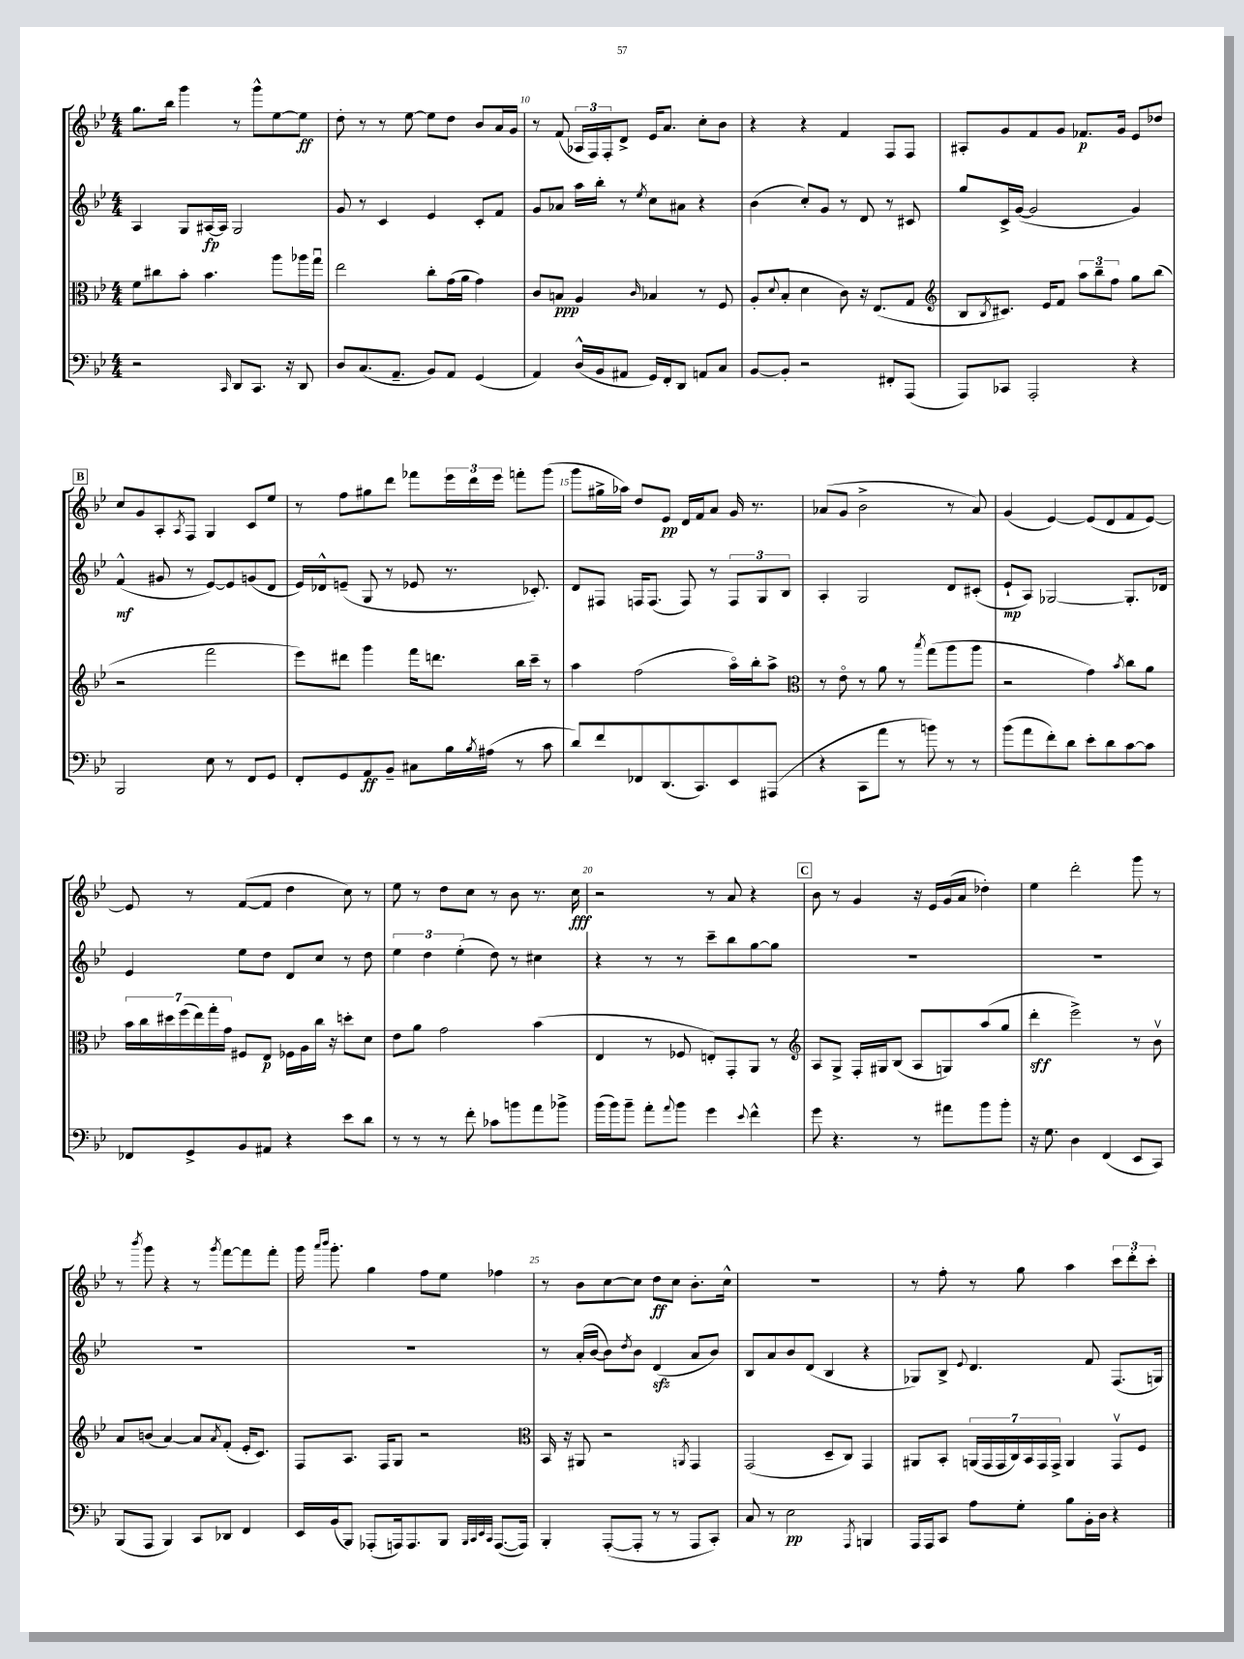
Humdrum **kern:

**kern	**dynam	**kern	**dynam	**kern	**dynam	**kern	**dynam
*part4	*part4	*part3	*part3	*part2	*part2	*part1	*part1
*staff4	*staff4	*staff3	*staff3	*staff2	*staff2	*staff1	*staff1
*clefF4	*	*clefC3	*	*clefG2	*	*clefG2	*
*k[b-e-]	*	*k[b-e-]	*	*k[b-e-]	*	*k[b-e-]	*
*M4/4	*	*M4/4	*	*M4/4	*	*M4/4	*
=8	=8	=8	=8	=8	=8	=8	=8
2r	.	8f\L	.	4A/	.	8.gg\L	.
.	.	8cc#X\	.	.	.	.	.
.	.	.	.	.	.	16bb-\Jk	.
.	.	8b-'\J	.	8G/L	.	4ggg\	.
.	.	4.b-\	.	[16A#X/L	fp	.	.
.	.	.	.	16A#/JJ]	.	.	.
16qqCC/	.	.	.	.	.	.	.
8DD/L	.	.	.	2G/	.	8r	.
8.CC/J	.	.	.	.	.	8ggg^^\L	.
.	.	8aa\L	.	.	.	[8ee-\	.
16r	.	.	.	.	.	.	.
8DD/	.	16aa-X\L	.	.	.	8ee-\J]	ff
.	.	16ggu\JJ	.	.	.	.	.
=9	=9	=9	=9	=9	=9	=9	=9
8D/L	.	2ee-\	.	8g/	.	8dd'\	.
(8.C/	.	.	.	8r	.	8r	.
.	.	.	.	4c/	.	8r	.
8.AA~/J	.	.	.	.	.	.	.
.	.	.	.	.	.	[8ee-\	.
8BB-/L)	.	8cc'\L	.	4e-/	.	8ee-\L]	.
8AA/J	.	(16g\L	.	.	.	8dd\J	.
.	.	16a\JJ	.	.	.	.	.
(4GG/	.	4g\)	.	8c'/L	.	8b-/L	.
.	.	.	.	8f/J	.	16a/L	.
.	.	.	.	.	.	16g/JJ	.
=10	=10	=10	=10	=10	=10	=10	=10
4AA/)	.	8c/L	.	8g/L	.	8r	.
.	.	8Bn/J	ppp	8a-X/J	.	(8f/	.
(16D^^/LL	.	4A/	.	16aa\LL	.	24A-X/LL	.
.	.	.	.	.	.	24F/)	.
16BB-/J	.	.	.	16bb-'\JJ	.	.	.
.	.	.	.	.	.	24F'/J	.
8AA#X/J	.	.	.	8r	.	8d^/J	.
.	.	16qqc/	.	8qee-/	.	.	.
16GG/LL)	.	4B-X/	.	8cc\L	.	16e-/KL	.
16FF'/J	.	.	.	.	.	8.a/J	.
8DD/J	.	.	.	8a#X\J	.	.	.
8AAn/L	.	8r	.	4r	.	8cc'\L	.
8C/J	.	8F/	.	.	.	8b-\J	.
=11	=11	=11	=11	=11	=11	=11	=11
[8BB-/L	.	(8A'/L	.	(4b-\	.	4r	.
.	.	8qqd/	.	.	.	.	.
8BB-'/J]	.	8B-'/J	.	.	.	.	.
2r	.	4d\	.	8cc'/L)	.	4r	.
.	.	.	.	8g/J	.	.	.
.	.	8c\)	.	8r	.	4f/	.
.	.	16r	.	8d/	.	.	.
.	.	(8.E-/L	.	.	.	.	.
8FF#X'/L	.	.	.	8r	.	8F/L	.
(8AAA/J	.	8G/J	.	8c#X/	.	8F/J	.
=12	=12	=12	=12	=12	=12	=12	=12
*	*	*clefG2	*	*	*	*	*
8AAA/L)	.	8B-/L	.	8gg/L	.	8A#X'/L	.
.	.	8qB-/	.	.	.	.	.
8CC-X/J	.	8.c#X/J)	.	16c^/L	.	8g/	.
.	.	.	.	([16g/JJ	.	.	.
2AAA'/	.	.	.	2g/]	.	8f/	.
.	.	16e-/KL	.	.	.	.	.
.	.	8f/J	.	.	.	8g/J	.
.	.	12aa\L	.	.	.	8.f-X/L	p
.	.	12bb-~\	.	.	.	.	.
.	.	12ff\J	.	.	.	.	.
.	.	.	.	.	.	16g/Jk	.
4r	.	8gg\L	.	4g/)	.	8e-/L	.
.	.	(8bb-\J	.	.	.	8dd-X/J	.
!!LO:LB:g=z
!!LO:REH:place=s1:t=B
=13	=13	=13	=13	=13	=13	=13	=13
2BBB-/	.	2r	.	(4f^^/	mf	8cc/L	.
.	.	.	.	.	.	8g/	.
.	.	.	.	8g#X/	.	8A'/	.
.	.	.	.	.	.	8qA/	.
.	.	.	.	8r	.	8F/J	.
8E-\	.	2fff\	.	[8e-/L)	.	4G/	.
8r	.	.	.	8e-/]	.	.	.
8FF/L	.	.	.	(8gn/	.	8c/L	.
8GG/J	.	.	.	8d/J	.	8ee-/J	.
=14	=14	=14	=14	=14	=14	=14	=14
8FF'/L	.	8eee-\L)	.	16e-/LL)	.	8r	.
.	.	.	.	16d-X^^/J	.	.	.
8GG/	.	8ddd#X\J	.	(8en~/J	.	8ff\L	.
8AA/	ff	4ggg\	.	8G/	.	8gg#X\	.
8BB-~/J	.	.	.	8r	.	8ddd\J	.
8C#X\L	.	16fff\KL	.	8e-X/	.	8fff-X\L	.
.	.	8.dddn\J	.	.	.	.	.
16B-\L	.	.	.	8.r	.	24eee-\L	.
.	.	.	.	.	.	24ddd\	.
8qB-/	.	.	.	.	.	.	.
(16A#X\JJ	.	.	.	.	.	.	.
.	.	.	.	.	.	24eee-\JJ	.
8r	.	16bb-\LL	.	.	.	8fffn'\L	.
.	.	16ccc~\JJ	.	8.c-X'/)	.	.	.
8c\	.	8r	.	.	.	(8ggg\J	.
=15	=15	=15	=15	=15	=15	=15	=15
8d/L)	.	4aa\	.	8d/L	.	8ggg\L	.
8f/	.	.	.	8F#X/J	.	16gg#X^\L	.
.	.	.	.	.	.	16aa-X\JJ)	.
8FF-X/	.	(2ff\	.	16Fn/KL	.	8dd/L	.
.	.	.	.	(8.F/J	.	.	.
(8.DD/	.	.	.	.	.	8e-/J	pp
.	.	.	.	8F/)	.	16d/LL	.
8.CC/)	.	.	.	.	.	16f/J	.
.	.	.	.	8r	.	8a/J	.
8EE-/	.	16aa\LL)	.	12F/L	.	16g/	.
.	.	16bb-'\J	.	.	.	8.r	.
.	.	.	.	12G/	.	.	.
(8AAA#X/J	.	8aa^\J	.	.	.	.	.
.	.	.	.	12B-/J	.	.	.
=16	=16	=16	=16	=16	=16	=16	=16
*	*	*clefC3	*	*	*	*	*
4r	.	8r	.	4A'/	.	(8a-X/L	.
.	.	8e-\	.	.	.	8g/J	.
8CC\L	.	8r	.	2G/	.	2b-^\	.
8a\J	.	8a\	.	.	.	.	.
8r	.	8r	.	.	.	.	.
.	.	8qbb-/	.	.	.	.	.
8bn\)	.	(8gg\L	.	.	.	.	.
8r	.	8aa\	.	8d/L	.	8r	.
8r	.	8aa\J	.	(8c#X'/J	.	8a-/)	.
=17	=17	=17	=17	=17	=17	=17	=17
(8b-\L	.	2r	.	8e-`/L	mp	(4g/	.
8a\	.	.	.	8A/J)	.	.	.
8f'\)	.	.	.	[2G-X/	.	[4e-/)	.
8d\J	.	.	.	.	.	.	.
8e-'\L	.	4g\)	.	.	.	(8e-/L]	.
8d\	.	.	.	.	.	8d/	.
.	.	8qb-/	.	.	.	.	.
[8c\	.	8cc\L	.	8.G-'/L]	.	8f/	.
8c\J]	.	8a\J	.	.	.	[8e-/J)	.
.	.	.	.	16d-X/Jk	.	.	.
!!LO:LB:g=z
=18	=18	=18	=18	=18	=18	=18	=18
8FF-X/L	.	28b-\LL	.	4e-/	.	8e-/]	.
.	.	28cc\	.	.	.	.	.
.	.	28dd#X\	.	.	.	.	.
.	.	(28ff\	.	.	.	.	.
8GG^/	.	.	.	.	.	8r	.
.	.	28ee-\)	.	.	.	.	.
.	.	28gg'\	.	.	.	.	.
.	.	28g\JJ	.	.	.	.	.
8BB-/	.	8F#X/L	.	8ee-\L	.	([8f/L	.
8AA#X/J	.	8E-/J	p	8dd\J	.	8f/J]	.
4r	.	16F-X\LL	.	8d/L	.	4dd\	.
.	.	16A\	.	.	.	.	.
.	.	16cc\JJ	.	8cc/J	.	.	.
.	.	16r	.	.	.	.	.
8e-\L	.	8ddn'\L	.	8r	.	8cc\)	.
8d\J	.	8d\J	.	8dd\	.	8r	.
=19	=19	=19	=19	=19	=19	=19	=19
8r	.	8e-\L	.	6ee-\	.	8ee-\	.
8r	.	8a\J	.	.	.	8r	.
.	.	.	.	6dd\	.	.	.
8r	.	2g\	.	.	.	8dd\L	.
.	.	.	.	(6ee-'\	.	.	.
8f'\	.	.	.	.	.	8cc\J	.
8c-X\L	.	.	.	8dd\)	.	8r	.
8bn\	.	.	.	8r	.	8b-\	.
8a\	.	(4b-\	.	4cc#X\	.	8.r	.
8b-X^\J	.	.	.	.	.	.	.
.	.	.	.	.	.	16cc\	fff
=20	=20	=20	=20	=20	=20	=20	=20
(16b-\LL	.	4E-/	.	4r	.	2r	.
16b-\J)	.	.	.	.	.	.	.
8b-~\J	.	.	.	.	.	.	.
8a'\L	.	8r	.	8r	.	.	.
8qqa/	.	.	.	.	.	.	.
8b-\J	.	8F-X/	.	8r	.	.	.
4g\	.	8En'/L)	.	8ccc~\L	.	8r	.
.	.	8GG'/	.	8bb-\	.	8a/	.
8qqe-/	.	.	.	.	.	.	.
4f^^\	.	8AA/J	.	[8gg\	.	4r	.
.	.	8r	.	8gg\J]	.	.	.
!!LO:REH:place=s1:t=C
=21	=21	=21	=21	=21	=21	=21	=21
*	*	*clefG2	*	*	*	*	*
8g\	.	8A/L	.	1r	.	8b-\	.
4.r	.	8G^/J	.	.	.	8r	.
.	.	16F'/LL	.	.	.	4g/	.
.	.	16G#X/J	.	.	.	.	.
.	.	(8B-/J	.	.	.	.	.
8r	.	8A/L	.	.	.	16r	.
.	.	.	.	.	.	16e-/LL	.
8a#X\L	.	8Gn/)	.	.	.	(16g/	.
.	.	.	.	.	.	16a/JJ	.
8b-\	.	(8aa/	.	.	.	4dd-X'\)	.
8b-'\J	.	8gg/J	.	.	.	.	.
=22	=22	=22	=22	=22	=22	=22	=22
16r	.	4ddd'\	sff	1r	.	4ee-\	.
8.G\	.	.	.	.	.	.	.
4D\	.	2eee-^\)	.	.	.	2ddd'\	.
(4FF/	.	.	.	.	.	.	.
8EE-/L	.	8r	.	.	.	8ggg\	.
8CC/J)	.	8b-v\	.	.	.	8r	.
!!LO:LB:g=z
=23	=23	=23	=23	=23	=23	=23	=23
(8BBB-/L	.	8a/L	.	1r	.	8r	.
.	.	.	.	.	.	8qbbb-/	.
8AAA/J	.	(8bn/J	.	.	.	8ggg\	.
4BBB-/)	.	[4a/)	.	.	.	4r	.
8CC/L	.	8a/L]	.	.	.	8r	.
.	.	8qa/	.	.	.	8qggg/	.
8DD-X/J	.	(8f'/J	.	.	.	[8fff\L	.
4FF/	.	16e-'/KL	.	.	.	8fff\]	.
.	.	8.c/J)	.	.	.	.	.
.	.	.	.	.	.	8fff'\J	.
=24	=24	=24	=24	=24	=24	=24	=24
16EE-/LL	.	8F/L	.	1r	.	16ggg\	.
.	.	.	.	.	.	16qqaaa/LL	.
.	.	.	.	.	.	16qqbbb-/JJ	.
(16BB-/J	.	.	.	.	.	8.ggg'\	.
8BBB-/J)	.	8.A/J	.	.	.	.	.
(8AAA-X'/L	.	.	.	.	.	4gg\	.
.	.	16F/KL	.	.	.	.	.
16AAAn/k)	.	8G/J	.	.	.	.	.
8.AAA/	.	.	.	.	.	.	.
.	.	2r	.	.	.	8ff\L	.
8BBB-/J	.	.	.	.	.	8ee-\J	.
32qqBBB-/LLL	.	.	.	.	.	.	.
32qqCC/	.	.	.	.	.	.	.
32qqEE-/	.	.	.	.	.	.	.
32qqCC/JJJ	.	.	.	.	.	.	.
([8.AAA/L	.	.	.	.	.	4ff-X\	.
16AAA/Jk])	.	.	.	.	.	.	.
=25	=25	=25	=25	=25	=25	=25	=25
*	*	*clefC3	*	*	*	*	*
4BBB-'/	.	16BB-/	.	8r	.	8r	.
.	.	16r	.	.	.	.	.
.	.	8AA#X/	.	(16a'/LL	.	8b-\L	.
.	.	.	.	[16b-/JJ	.	.	.
([8AAA'/L	.	2r	.	8b-\L])	.	[8cc\	.
.	.	.	.	8qdd/	.	.	.
8AAA'/J]	.	.	.	8b-\J	.	8cc\J]	.
8r	.	.	.	(4dzz/	.	8dd\L	ff
8r	.	.	.	.	.	8cc\J	.
.	.	8qAAn/	.	.	.	.	.
8AAA/L	.	4GG/	.	8a/L	.	8.b-'\L	.
8CC'/J)	.	.	.	8b-/J)	.	.	.
.	.	.	.	.	.	16cc^^\Jk	.
=26	=26	=26	=26	=26	=26	=26	=26
8C/	.	(2GG/	.	8B-/L	.	1r	.
8r	.	.	.	8a/	.	.	.
2E-\	pp	.	.	8b-/	.	.	.
.	.	.	.	(8d/J	.	.	.
.	.	8D~/L	.	4B-/	.	.	.
.	.	8C/J)	.	.	.	.	.
8qAAA/	.	.	.	.	.	.	.
4BBBn/	.	4GG/	.	4r	.	.	.
=27	=27	=27	=27	=27	=27	=27	=27
16AAA/LL	.	8AA#X/L	.	8G-X/L)	.	8r	.
16AAA/J	.	.	.	.	.	.	.
8CC/J	.	8BB-'/J	.	8B-^/J	.	8ff'\	.
.	.	.	.	8qqe-/	.	.	.
8A\L	.	(28AAn/LL	.	4.d/	.	8r	.
.	.	28GG/	.	.	.	.	.
.	.	28GG/	.	.	.	.	.
.	.	28C/)	.	.	.	.	.
8G'\J	.	.	.	.	.	8gg\	.
.	.	28BB-/	.	.	.	.	.
.	.	28GG/	.	.	.	.	.
.	.	28GG^/JJ	.	.	.	.	.
8B-\L	.	4AA/	.	.	.	4aa\	.
16BB-'\L	.	.	.	8f/	.	.	.
16D\JJ	.	.	.	.	.	.	.
4r	.	8GGv/L	.	(8.F/L	.	12ccc\L	.
.	.	.	.	.	.	12ddd'\	.
.	.	8F/J	.	.	.	.	.
.	.	.	.	.	.	12ccc'\J	.
.	.	.	.	16Gn/Jk)	.	.	.
==	==	==	==	==	==	==	==
*-	*-	*-	*-	*-	*-	*-	*-
